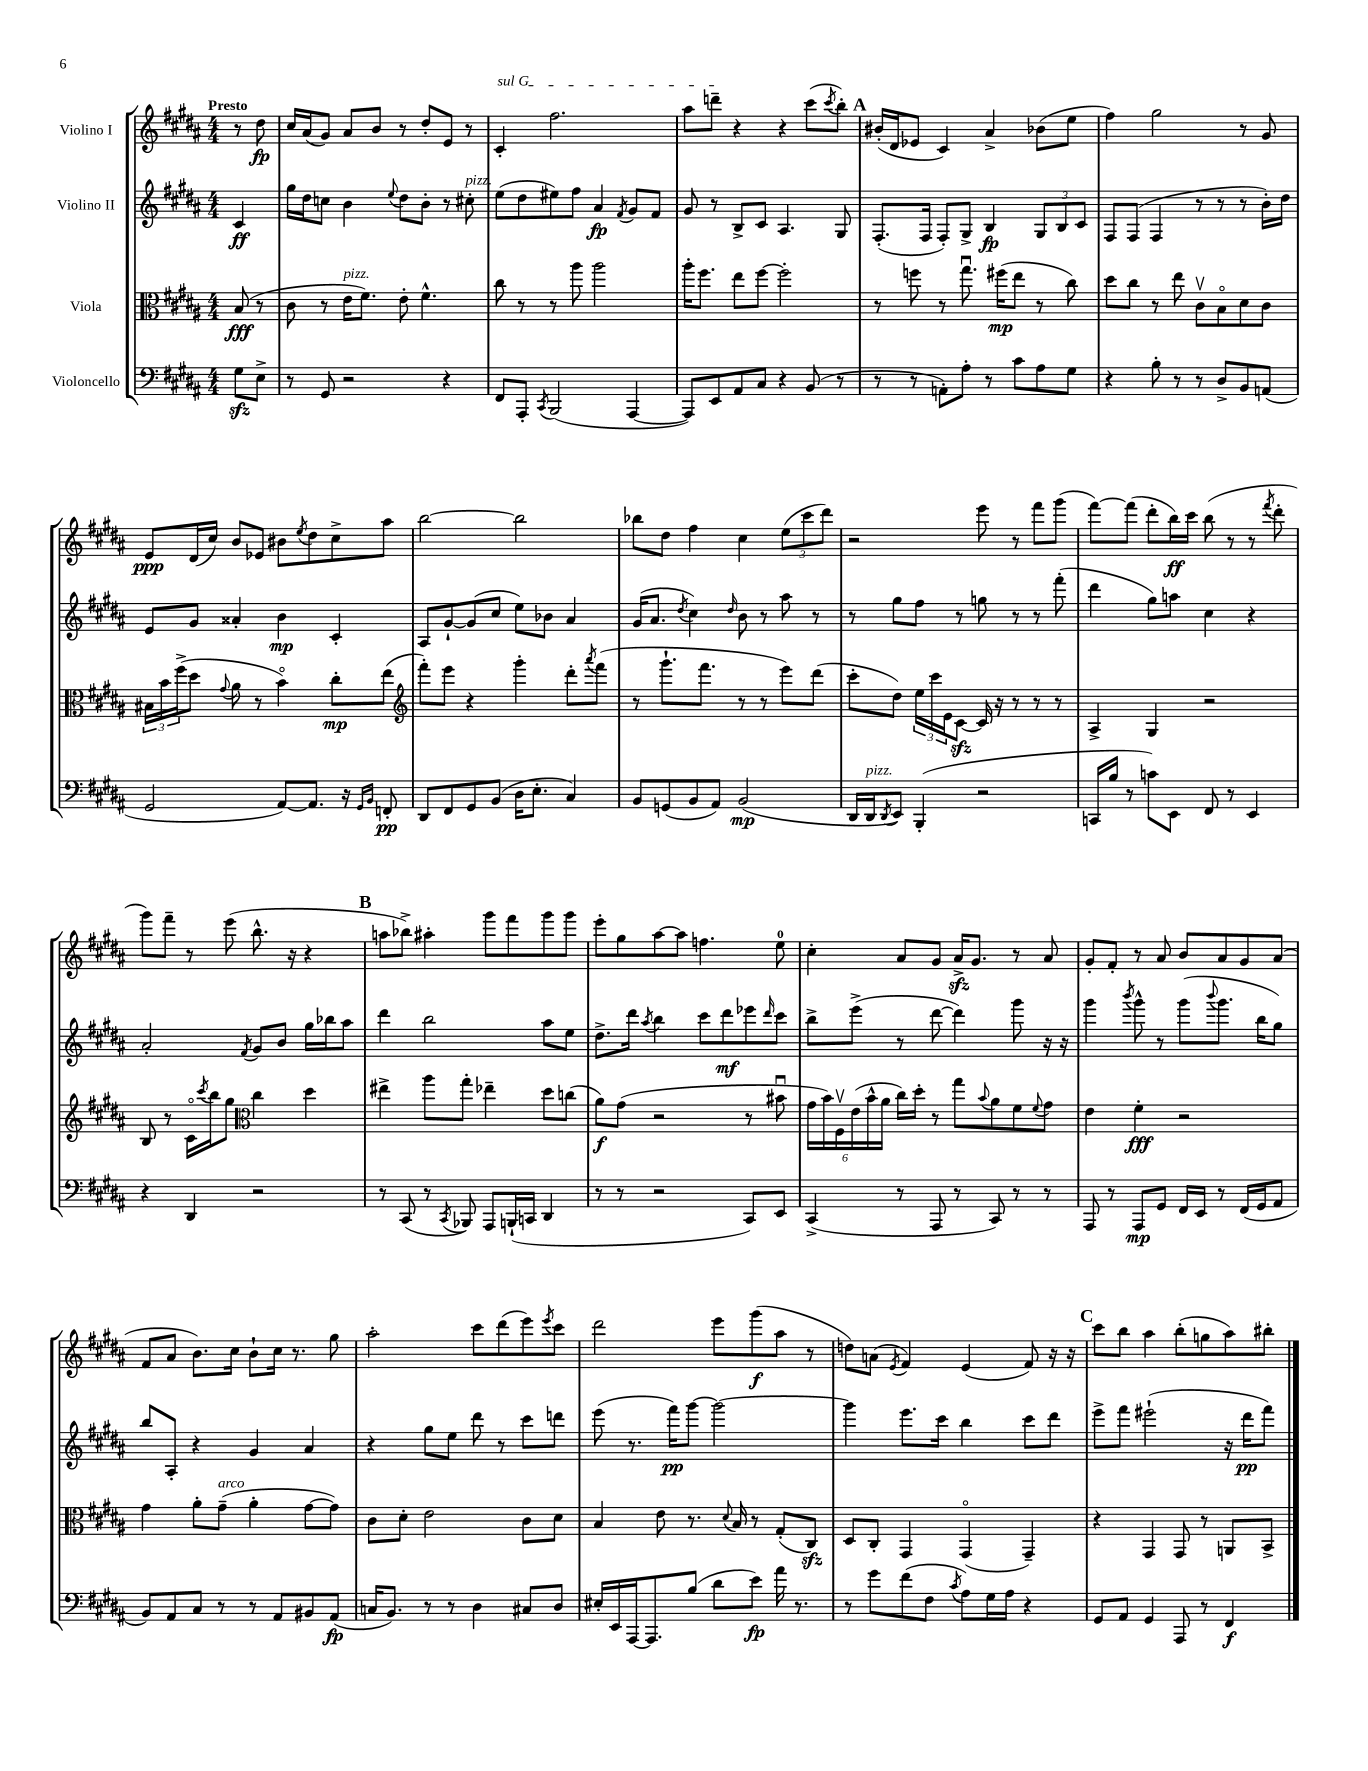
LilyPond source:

<<
\new StaffGroup <<
\new Staff = "s0" \with { instrumentName = "Violino I" } {
    \clef treble \key b \major \numericTimeSignature \time 4/4 \partial 4 \tempo "Presto"
    r8 dis''8\fp |
    cis''16 ais'16( gis'8) ais'8 b'8 r8 dis''8-. e'8 r8 |
    \once \override TextSpanner.bound-details.left.text = \markup { \italic "sul G" } cis'4-.\startTextSpan fis''2. |
    ais''8 d'''8--\stopTextSpan r4 r4 cis'''8( \acciaccatura { cis'''8 } b''8-.) |
    \mark \markup { \bold "A" } bis'16-.( dis'16 ees'8 cis'4) ais'4-> bes'8( e''8 |
    fis''4) gis''2 r8 gis'8 |
    e'8\ppp dis'16( cis''16) b'8 ees'8 bis'8 \acciaccatura { e''8 } dis''8 cis''8-> ais''8 |
    b''2~ b''2 |
    bes''8 dis''8 fis''4 cis''4 \tuplet 3/2 { e''8( cis'''8 dis'''8) } |
    r2 e'''8 r8 fis'''8 gis'''8( |
    fis'''8~) fis'''8( dis'''8-. b''16\ff) cis'''16 b''8( r8 r8 \acciaccatura { fis'''8 } dis'''8-. |
    gis'''8) fis'''8-- r8 e'''8( b''8.-^ r16 r4 |
    \mark \markup { \bold "B" } a''8 bes''8->) ais''4-. gis'''8 fis'''8 gis'''8 gis'''8 |
    e'''8-. gis''8 ais''8~ ais''8 f''4. e''8-0 |
    cis''4-. ais'8 gis'8 ais'16->\sfz gis'8. r8 ais'8 |
    gis'8-. fis'8-. r8 ais'8 b'8 ais'8 gis'8 ais'8( |
    fis'8 ais'8 b'8.) cis''16 b'8-! cis''16 r8. gis''8 |
    ais''2-. cis'''8 dis'''8( e'''8) \acciaccatura { e'''8 } cis'''8 |
    dis'''2 e'''8 gis'''8\f( ais''8 r8 |
    d''8) a'8( \acciaccatura { e'8 } fis'4) e'4( fis'8) r16 r16 |
    \mark \markup { \bold "C" } cis'''8 b''8 ais''4 b''8-.( g''8 ais''8) bis''8-. \bar "|." |
}
\new Staff = "s1" \with { instrumentName = "Violino II" } {
    \clef treble \key b \major \numericTimeSignature \time 4/4 \partial 4
    cis'4\ff |
    gis''16 dis''16 c''8 b'4 \appoggiatura { e''8 } dis''8 b'8-. r8 cis''8-.^\markup { \italic "pizz." } |
    e''8( dis''8 eis''8) fis''8 ais'4\fp \acciaccatura { fis'8 } gis'8 fis'8 |
    gis'8 r8 b8-> cis'8 ais4. gis8 |
    \mark \markup { \bold "A" } fis8.-.( fis16 fis8-.) gis8-> b4\fp \tuplet 3/2 { gis8 b8 cis'8 } |
    fis8 fis8( fis4 r8 r8 r8 b'16-.) dis''16 |
    e'8 gis'8 aisis'4-. b'4\mp cis'4-. |
    ais8 gis'8~-! gis'8( cis''8 e''8) bes'8 ais'4 |
    gis'16( ais'8. \acciaccatura { dis''8 } cis''4) \grace { dis''16 } b'8 r8 ais''8 r8 |
    r8 gis''8 fis''8 r8 g''8 r8 r8 fis'''8-.( |
    dis'''4 gis''8) a''8 cis''4 r4 |
    ais'2-. \acciaccatura { fis'8 } gis'8 b'8 gis''16 bes''16 ais''8 |
    \mark \markup { \bold "B" } dis'''4 b''2 ais''8 e''8 |
    dis''8.-> dis'''16 \acciaccatura { ais''8 } b''4 cis'''8 dis'''8\mf ees'''8 \grace { dis'''16 } cis'''8 |
    b''8-> e'''8->( r8 dis'''8~ dis'''4) gis'''8 r16 r16 |
    gis'''4 \acciaccatura { b'''8 } gis'''8-^ r8 gis'''8( \appoggiatura { b'''8 } gis'''8. b''16 gis''8) |
    b''8 ais8-. r4 gis'4 ais'4 |
    r4 gis''8 e''8 dis'''8 r8 cis'''8 d'''8 |
    e'''8( r8. fis'''16\pp) gis'''8~ gis'''2~ |
    gis'''4 e'''8. cis'''16 b''4 cis'''8 dis'''8 |
    \mark \markup { \bold "C" } e'''8-> fis'''8 eis'''2-!( r16 dis'''16\pp fis'''8) \bar "|." |
}
\new Staff = "s2" \with { instrumentName = "Viola" } {
    \clef alto \key b \major \numericTimeSignature \time 4/4 \partial 4
    b8\fff( r8 |
    cis'8 r8 e'16^\markup { \italic "pizz." } fis'8.) e'8-. fis'4.-^ |
    cis''8 r8 r8 ais''8 ais''2 |
    ais''16-. fis''8. e''8 fis''8~ fis''2-. |
    \mark \markup { \bold "A" } r8 f''8 r8 gis''8.\downbow fis''16\mp( e''8 r8 cis''8) |
    dis''8 cis''8 r8 e''8 cis'8\upbow b8\flageolet dis'8 cis'8 |
    \tuplet 3/2 { bis16 b'16 fis''16->( } dis''8 \appoggiatura { gis'8 } ais'8 r8 b'4\flageolet) cis''8-.\mp e''8( |
    \clef treble fis'''8-.) e'''8 r4 gis'''4-. dis'''8-. \acciaccatura { ais'''8 } fis'''8( |
    r8 gis'''8.-! fis'''8. r8 r8 e'''8) dis'''8( |
    cis'''8-. dis''8) \tuplet 3/2 { e''16 cis'''16 e'16 } cis'8~\sfz cis'16 r16 r8 r8 r8 |
    ais4-> gis4 r2 |
    b8 r8 cis'16\flageolet \acciaccatura { cis'''8 } b''16 gis''8 \clef alto cis''4 dis''4 |
    \mark \markup { \bold "B" } eis''4-> ais''8 gis''8-. ees''4-- dis''8 c''8( |
    ais'8\f) gis'8( r2 r8 bis'8\downbow |
    \tuplet 6/4 { gis'16 b'16) fis16\upbow e'16( b'16-^ ais'16 } cis''16) dis''16-. r8 gis''8 \appoggiatura { b'8 } ais'8 fis'8 \appoggiatura { fis'8 } gis'8 |
    e'4 fis'4-.\fff r2 |
    gis'4 ais'8-. gis'8--^\markup { \italic "arco" }( ais'4-. gis'8~ gis'8) |
    cis'8 dis'8-. e'2 cis'8 dis'8 |
    b4 e'8 r8. \appoggiatura { dis'8 } b16 r8 gis8-.( cis8\sfz) |
    dis8 cis8-. gis,4 gis,4\flageolet( gis,4--) |
    \mark \markup { \bold "C" } r4 gis,4 gis,8 r8 a,8 b,8-> \bar "|." |
}
\new Staff = "s3" \with { instrumentName = "Violoncello" } {
    \clef bass \key b \major \numericTimeSignature \time 4/4 \partial 4
    gis8\sfz e8-> |
    r8 gis,8 r2 r4 |
    fis,8 ais,,8-. \acciaccatura { cis,8 } b,,2( ais,,4~ |
    ais,,8) e,8 ais,8 cis8 r4 b,8( r8 |
    \mark \markup { \bold "A" } r8 r8 a,8-.) ais8-. r8 cis'8 ais8 gis8 |
    r4 b8-. r8 r8 dis8-> b,8 a,8( |
    gis,2 ais,8~) ais,8. r16 \grace { gis,16 b,16 } f,8-.\pp |
    dis,8 fis,8 gis,8 b,8( dis16 e8.-. cis4) |
    b,8 g,8( b,8 ais,8) b,2\mp( |
    dis,16 dis,16^\markup { \italic "pizz." } \acciaccatura { dis,8 } e,8) b,,4-.( r2 |
    c,16 b16 r8 c'8) e,8 fis,8 r8 e,4 |
    r4 dis,4 r2 |
    \mark \markup { \bold "B" } r8 cis,8( r8 \acciaccatura { cis,8 } bes,,8) ais,,8 b,,16-!( c,16 dis,4 |
    r8 r8 r2 cis,8) e,8 |
    cis,4->( r8 ais,,8 r8 cis,8) r8 r8 |
    ais,,8 r8 ais,,8\mp gis,8 fis,16 e,16 r8 fis,16( gis,16 ais,8 |
    b,8) ais,8 cis8 r8 r8 ais,8 bis,8 ais,8\fp( |
    c16 b,8.) r8 r8 dis4 cis8 dis8 |
    eis16-. e,16 ais,,16~ ais,,8. b8( dis'8 e'8\fp) ais'16 r8. |
    r8 gis'8 fis'8( fis8 \acciaccatura { cis'8 } ais8) gis16 ais16 r4 |
    \mark \markup { \bold "C" } gis,8 ais,8 gis,4 ais,,8 r8 fis,4\f \bar "|." |
}
>>
>>
\layout { \context { \Score \remove "Bar_number_engraver" } }
